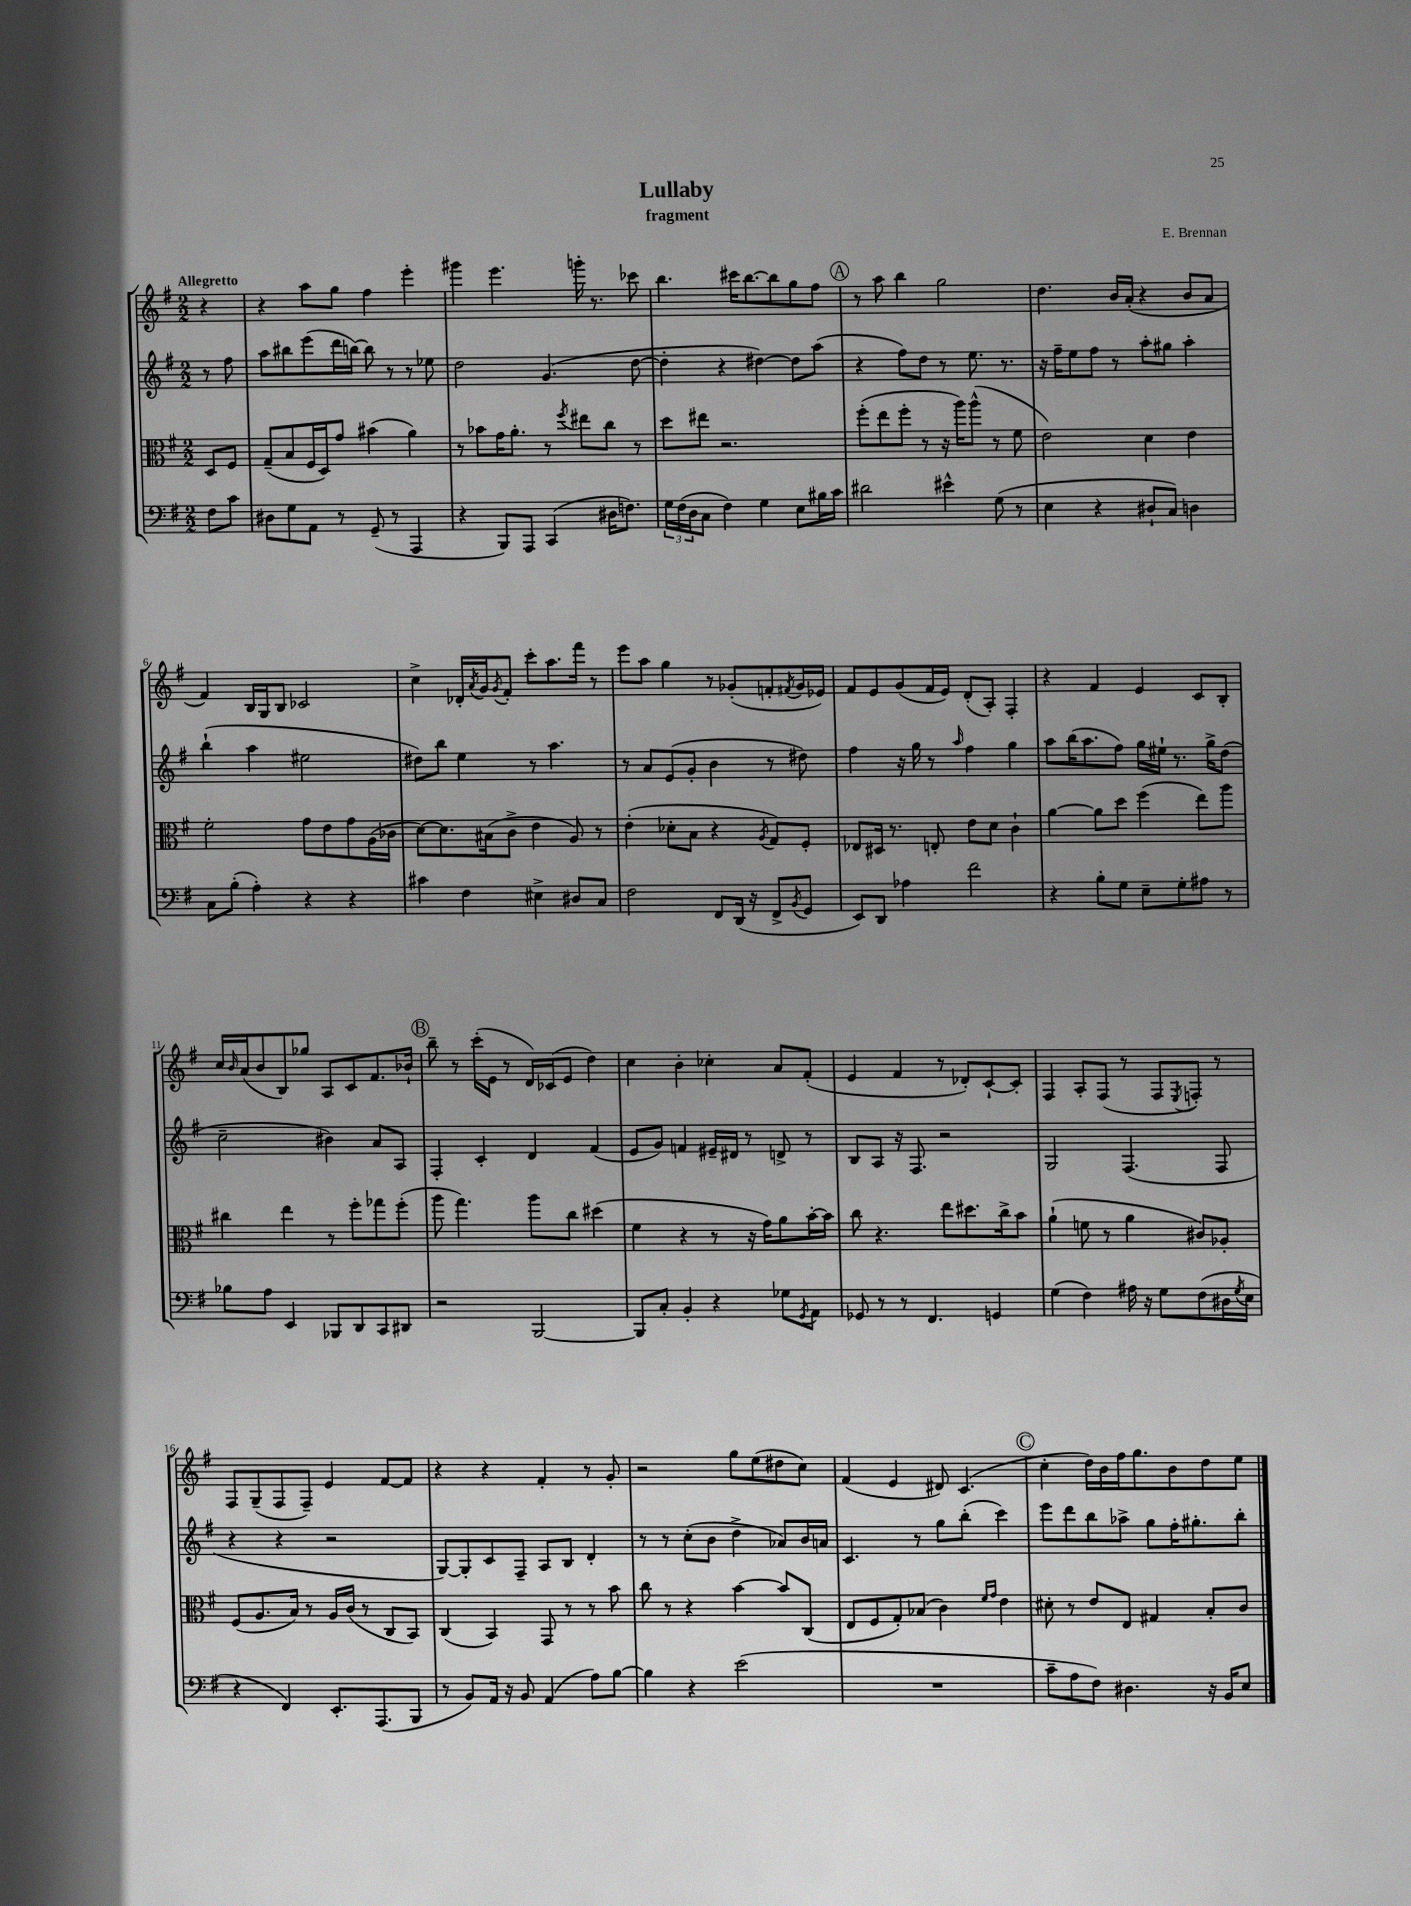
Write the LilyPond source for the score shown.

\header { title = "Lullaby" composer = "E. Brennan" subtitle = "fragment" }
<<
\new StaffGroup <<
\new Staff = "s0" {
    \clef treble \key g \major \numericTimeSignature \time 2/2 \partial 4 \tempo "Allegretto"
    r4 |
    r4 a''8 g''8 fis''4 e'''4-. |
    gis'''4 e'''4. g'''16-. r8. ces'''8 |
    b''4. cis'''16 b''8.~ b''8 g''8 fis''8 |
    \mark \markup { \circle "A" } r8 a''8 b''4 g''2 |
    d''4. b'16 a'16-.( r4 b'8 a'8 |
    fis'4) b16 g16 b8 ces'2 |
    c''4-> des'16-. \acciaccatura { a'8 } g'16 \acciaccatura { g'8 } fis'8-. c'''8-. a''8. fis'''16 r8 |
    e'''8 a''8 g''4 r8 ges'8-.( f'8-. \acciaccatura { fis'8 } ges'16 ees'16) |
    fis'8 e'8 g'8( fis'16 e'16) d'8-.( a8-.) fis4-. |
    r4 fis'4 e'4 c'8 b8-. |
    c''16 \grace { b'16 } a'16( b'8 b8) ges''8 a8 c'8 fis'8. bes'16-! |
    \mark \markup { \circle "B" } b''8-- r8 c'''16-.( e'16 r8 d'16) ces'16( e'8 d''4) |
    c''4 b'4-. ces''4-. a'8 fis'8-.( |
    e'4 fis'4 r8 des'8-.) c'8~-! c'8-. |
    fis4 a8-. fis8( r8 fis8 \acciaccatura { e8 } f8-.) r8 |
    fis8 g8--( fis8 fis8--) e'4 fis'8~ fis'8 |
    r4 r4 fis'4-. r8 g'8-. |
    r2 g''8 e''8( dis''8 c''8) |
    fis'4( e'4 dis'8) c'4.( |
    \mark \markup { \circle "C" } c''4-. d''16) b'16 fis''16 g''8. b'8 d''8 e''8 \bar "|." |
}
\new Staff = "s1" {
    \clef treble \key g \major \numericTimeSignature \time 2/2 \partial 4
    r8 fis''8 |
    a''8 bis''8 e'''8( d'''16 b''16~) b''8 r8 r8 ees''8 |
    d''2 g'4.( d''8~ |
    d''4-. r4 dis''4~) dis''8 a''8( |
    \mark \markup { \circle "A" } r4 fis''8) d''8 r8 e''8. r8. |
    r16 fis''16-- e''8 fis''8 r8 a''8-. gis''8 a''4-. |
    b''4-!( a''4 eis''2 |
    dis''8) b''8 e''4 r8 a''4. |
    r8 a'8 e'8( g'8-. b'4 r8 dis''8) |
    fis''4 r16 g''16 r8 \grace { a''16 } fis''4 g''4 |
    a''8 b''16( a''8. fis''8) g''16 eis''16-! r8. g''16-> d''8( |
    c''2-- bis'4) a'8 a8 |
    \mark \markup { \circle "B" } fis4-. c'4-. d'4 fis'4( |
    e'8 g'8) f'4 eis'16-- dis'16 r8 d'8-> r8 |
    b8 a8 r16 fis8. r2 |
    g2 fis4.( fis8 |
    r4 r4 r2 |
    g8~) g8-. c'8 fis8-- a8 b8 d'4-. |
    r8 r8 c''8-.( b'8 d''4-> aes'8) b'16 a'16 |
    c'4. r8 g''8 b''8-.( c'''4) |
    \mark \markup { \circle "C" } e'''8 d'''8 b''8 aes''8-> g''8 fis''16-. gis''8.-. b''8-. \bar "|." |
}
\new Staff = "s2" {
    \clef alto \key g \major \numericTimeSignature \time 2/2 \partial 4
    d8 fis8 |
    g8--( b8 fis16 d16) g'8 bis'4( a'4) |
    r8 bes'8 g'16 a'8.-. r8 \acciaccatura { fis''8 } eis''8 c''8 r8 |
    d''8 eis''8 r2. |
    \mark \markup { \circle "A" } fis''8-.( e''8 fis''8-. r8 r16 a''16) a''8-^( r8 fis'8 |
    e'2) d'4 e'4 |
    fis'2-. g'8 e'8 g'8 a16( ces'16 |
    d'8~) d'8. bis16( c'8-> e'4 a8) r8 |
    e'4-.( des'8-. b8 r4 \acciaccatura { a8 } g8) fis8-. |
    ees8 dis16 r8. e8-. e'8 d'8 c'4-! |
    a'4~ a'8 d''8 fis''4( e''8) a''8 |
    cis''4 e''4 r8 fis''8-. ges''8 fis''8-.( |
    \mark \markup { \circle "B" } a''8 g''4.) a''8 c''8 dis''4( |
    fis'4 r4 r8 r16 g'16) a'8 b'16~-. b'16 |
    c''8 r4. e''8 dis''8. c''16-> b'8 |
    a'4-!( f'8 r8 a'4 cis'8) aes8-. |
    fis8( a8. b16) r8 a16 c'16( r8 c8 b,8) |
    c4( b,4) g,8 r8 r8 b'8 |
    c''8 r8 r4 b'4~ b'8 c8( |
    e8 fis8 g8-.) bes8( c'4) \grace { fis'16 g'16 } e'4 |
    \mark \markup { \circle "C" } dis'8-. r8 e'8 e8 gis4 b8-. c'8 \bar "|." |
}
\new Staff = "s3" {
    \clef bass \key g \major \numericTimeSignature \time 2/2 \partial 4
    fis8 c'8 |
    dis8 g8 a,8 r8 g,8--( r8 a,,4 |
    r4 b,,8) a,,8 c,4( dis16 f8.) |
    \tuplet 3/2 { g16 fis16( d16 } c8 fis4) g4 e8 bis16 c'16 |
    \mark \markup { \circle "A" } dis'2 eis'4-^ g8( r8 |
    e4 r4 dis8-! c8) d4 |
    c8 b8-.( a4-.) r4 r4 |
    cis'4 fis4 eis4-> dis8 c8 |
    fis2 fis,8 d,16( r16 fis,8-> \acciaccatura { b,8 } g,8 |
    e,8) d,8 aes4 fis'2 |
    r4 b8-. g8 e8-- g8-. ais8 r8 |
    bes8 a8 e,4 bes,,8 d,8 c,8 dis,8 |
    \mark \markup { \circle "B" } r2 b,,2~ |
    b,,8 c8-. b,4-. r4 ges8 \acciaccatura { g,8 } a,8 |
    ges,8 r8 r8 fis,4. g,4 |
    g4( fis4) ais16 r16 g8 fis8( dis16 \acciaccatura { g8 } e16 |
    r4 fis,4) e,8.-. a,,8.( b,,8 |
    r8 b,8) a,16 r16 b,8 a,4( a8) b8~ |
    b4 r4 e'2( |
    R1 |
    \mark \markup { \circle "C" } c'8-- a8 fis8) dis4. r16 b,16 e8 \bar "|." |
}
>>
>>
